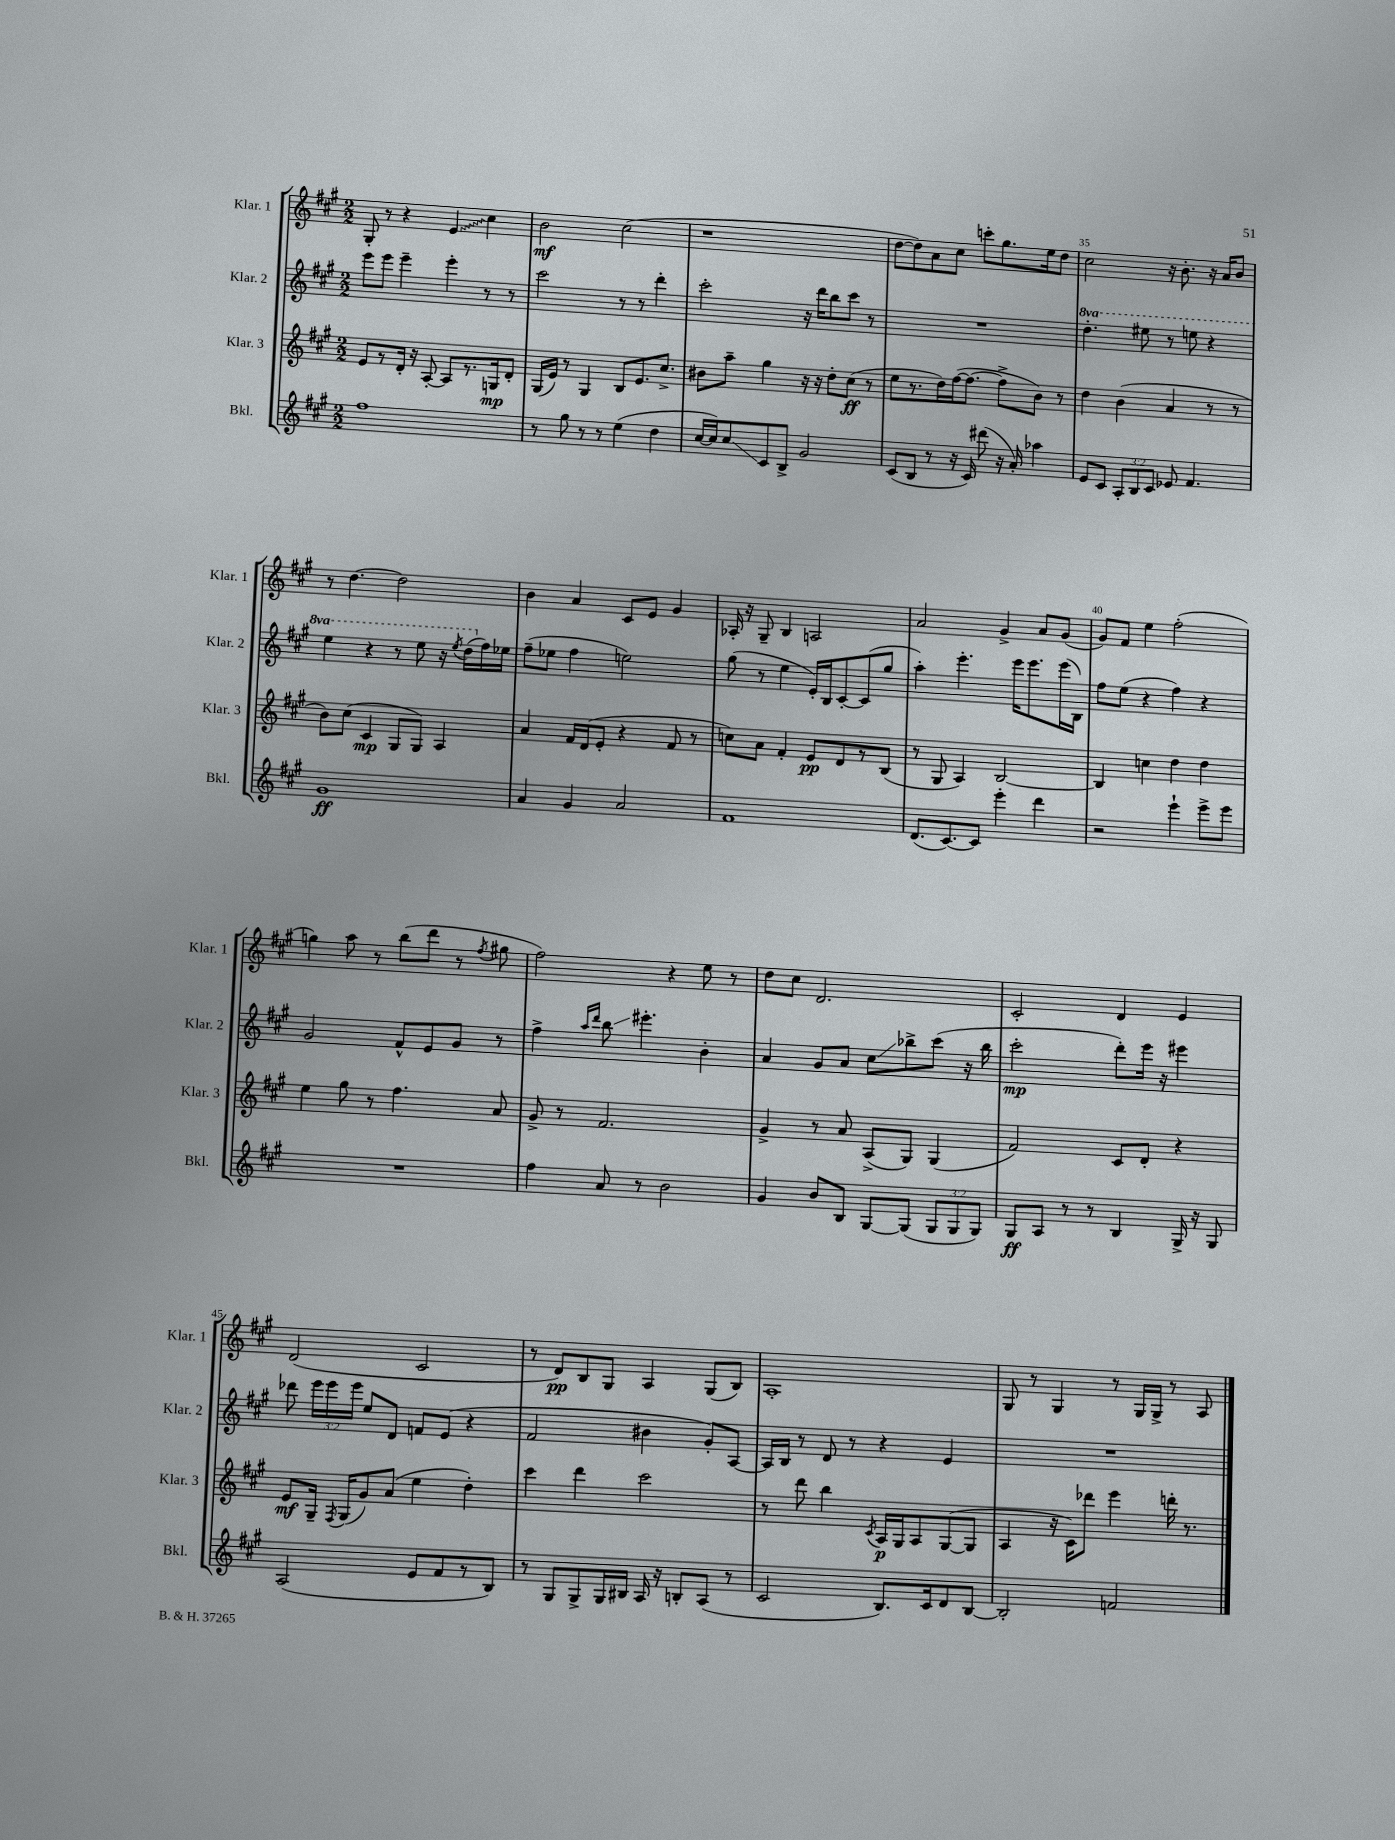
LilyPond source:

<<
\new StaffGroup <<
\new Staff = "s0" \with { instrumentName = "Klar. 1" shortInstrumentName = "Klar. 1" } {
    \clef treble \key a \major \numericTimeSignature \time 2/2
    \autoBeamOff gis8-. r8 r4 \once \override Glissando.style = #'zigzag e'4\glissando cis''4 |
    b'2\mf cis''2( |
    r1 |
    d''8[~ d''8) a'8 cis''8] c'''8[-. gis''8. e''16 d''8] |
    cis''2 r16 b'8.-. r16 a'16[ b'8] |
    r8 d''4.~ d''2 |
    b'4 a'4 cis'8[ e'8] gis'4 |
    aes16-. r16 gis8-- b4 a2 |
    a'2 gis'4-> a'8[ gis'8]( |
    gis'8[) fis'8] e''4 fis''2-.( |
    g''4) a''8 r8 b''8[( d'''8] r8 \acciaccatura { fis''8 } gis''8 |
    fis''2) r4 e''8 r8 |
    d''8[ cis''8] d'2. |
    cis'2-. d'4 e'4 |
    d'2( cis'2 |
    r8 d'8[\pp) b8 gis8] a4 gis8[( b8]) |
    a1-. |
    gis8 r8 gis4 r8 gis16[ gis16]-> r8 a8 \bar "|." |
}
\new Staff = "s1" \with { instrumentName = "Klar. 2" shortInstrumentName = "Klar. 2" } {
    \clef treble \key a \major \numericTimeSignature \time 2/2 \override Staff.TupletNumber.text = #tuplet-number::calc-fraction-text \set Staff.ottavationMarkups = #ottavation-simple-ordinals
    \autoBeamOff e'''8[ e'''8] e'''4-- e'''4-. r8 r8 |
    cis'''2 r8 r8 d'''4-. |
    cis'''2-. r16 d'''16[ b''8 cis'''8] r8 |
    R1 |
    \ottava #1 d'''4.-. eis'''8 r8 e'''8 r4 |
    e'''4 r4 r8 e'''8 r16 \acciaccatura { e'''8 } d'''16[( \ottava #0 fis''16) ees''16] |
    fis''8[--( ees''8] fis''4 e''2) |
    gis''8( r8 e''4 e'16[-.) b16 cis'8~-. cis'8( gis''8] |
    a''4-.) e'''4.-. e'''16[ e'''8. e'''16( b16]) |
    fis''8[ e''8]( r4 fis''4) r4 |
    gis'2 fis'8[-^ e'8 gis'8] r8 |
    fis''4-> \grace { a''16[ d'''16] } b''8\glissando eis'''4.-. b'4-. |
    a'4 gis'8[ a'8] cis''8[\glissando bes''8-> cis'''8]( r16 bes''16 |
    cis'''2-.\mp d'''8[-.) e'''16] r16 eis'''4 |
    des'''8 \tuplet 3/2 { e'''16[ e'''16 e'''16] } e''8[ d'8] f'8[ e'8]( r4 |
    fis'2 bis'4 gis'8[-.) a8]~ |
    a16[ b16] r8 d'8 r8 r4 e'4 |
    R1 \bar "|." |
}
\new Staff = "s2" \with { instrumentName = "Klar. 3" shortInstrumentName = "Klar. 3" } {
    \clef treble \key a \major \numericTimeSignature \time 2/2
    \autoBeamOff e'8[ r8 d'16]-. r16 a8~-. a8[ r8. g16\mp d'8]-. |
    gis16[( e'16]) r8 gis4 b8[ e'8. cis''8.]-> |
    bis'8[ a''8]-- gis''4 r16 r16 d''8[-. cis''8]\ff( r8 |
    e''8[ r8. d''16) fis''16~( fis''8.]~ fis''8[-> b'8]) r8 |
    d''4 b'4( a'4 r8 r8 |
    b'8[) cis''8]( cis'4\mp gis8[ gis8]) a4 |
    a'4 fis'16[ d'16( e'8]-. r4 fis'8 r8 |
    c''8[) a'8] fis'4-. e'8[\pp d'8 r8 b8]( |
    r8 gis8 a4) b2~ |
    b4 c''4 d''4 d''4 |
    e''4 gis''8 r8 fis''4. a'8 |
    gis'8-> r8 fis'2. |
    gis'4-> r8 a'8 a8[->( gis8]) gis4( |
    fis'2) cis'8[ d'8]-. r4 |
    e'8[\mf gis16]-- \acciaccatura { fis8 } gis16[( gis'8) a'8]( e''4 d''4-.) |
    cis'''4 d'''4 cis'''2 |
    r8 d'''8 b''4 \acciaccatura { cis'8 } a16[\p gis16 a8 gis8~( gis8] |
    a4 r16 cis'16[) des'''8] e'''4 d'''16-. r8. \bar "|." |
}
\new Staff = "s3" \with { instrumentName = "Bkl." shortInstrumentName = "Bkl." } {
    \clef treble \key a \major \numericTimeSignature \time 2/2 \override Staff.TupletNumber.text = #tuplet-number::calc-fraction-text
    \autoBeamOff fis''1 |
    r8 gis''8 r8 r8 e''4( d''4 |
    cis''16[~ cis''16) cis''8\glissando cis'8 b8]-> gis'2 |
    cis'8[( b8] r8 r16 cis'16) dis'''8( r16 a'16-.) aes''4 |
    e'8[ cis'8] \tuplet 3/2 { a8[-. b8 cis'8] } ees'8 fis'4. |
    gis'1\ff |
    a'4 gis'4 a'2 |
    fis'1 |
    d'8.[( cis'8.~) cis'8] e'''4-. d'''4 |
    r2 e'''4-! e'''8[-> e'''8] |
    R1 |
    fis''4 a'8 r8 b'2 |
    gis'4 b'8[ b8] gis8[~ gis8]( \tuplet 3/2 { gis8[ gis8 gis8]) } |
    gis8[\ff a8] r8 r8 b4 gis16-> r16 gis8 |
    a2( e'8[ fis'8 r8 b8]) |
    r8 gis8[ gis8-> gis16 bis16] a16 r16 b8[-. a8]( r8 |
    cis'2 b8.[) cis'16 d'8 b8]~ |
    b2-. f'2 \bar "|." |
}
>>
>>
\layout { \context { \Score currentBarNumber = #31 \override BarNumber.break-visibility = ##(#f #t #t) barNumberVisibility = #(every-nth-bar-number-visible 5) } }
